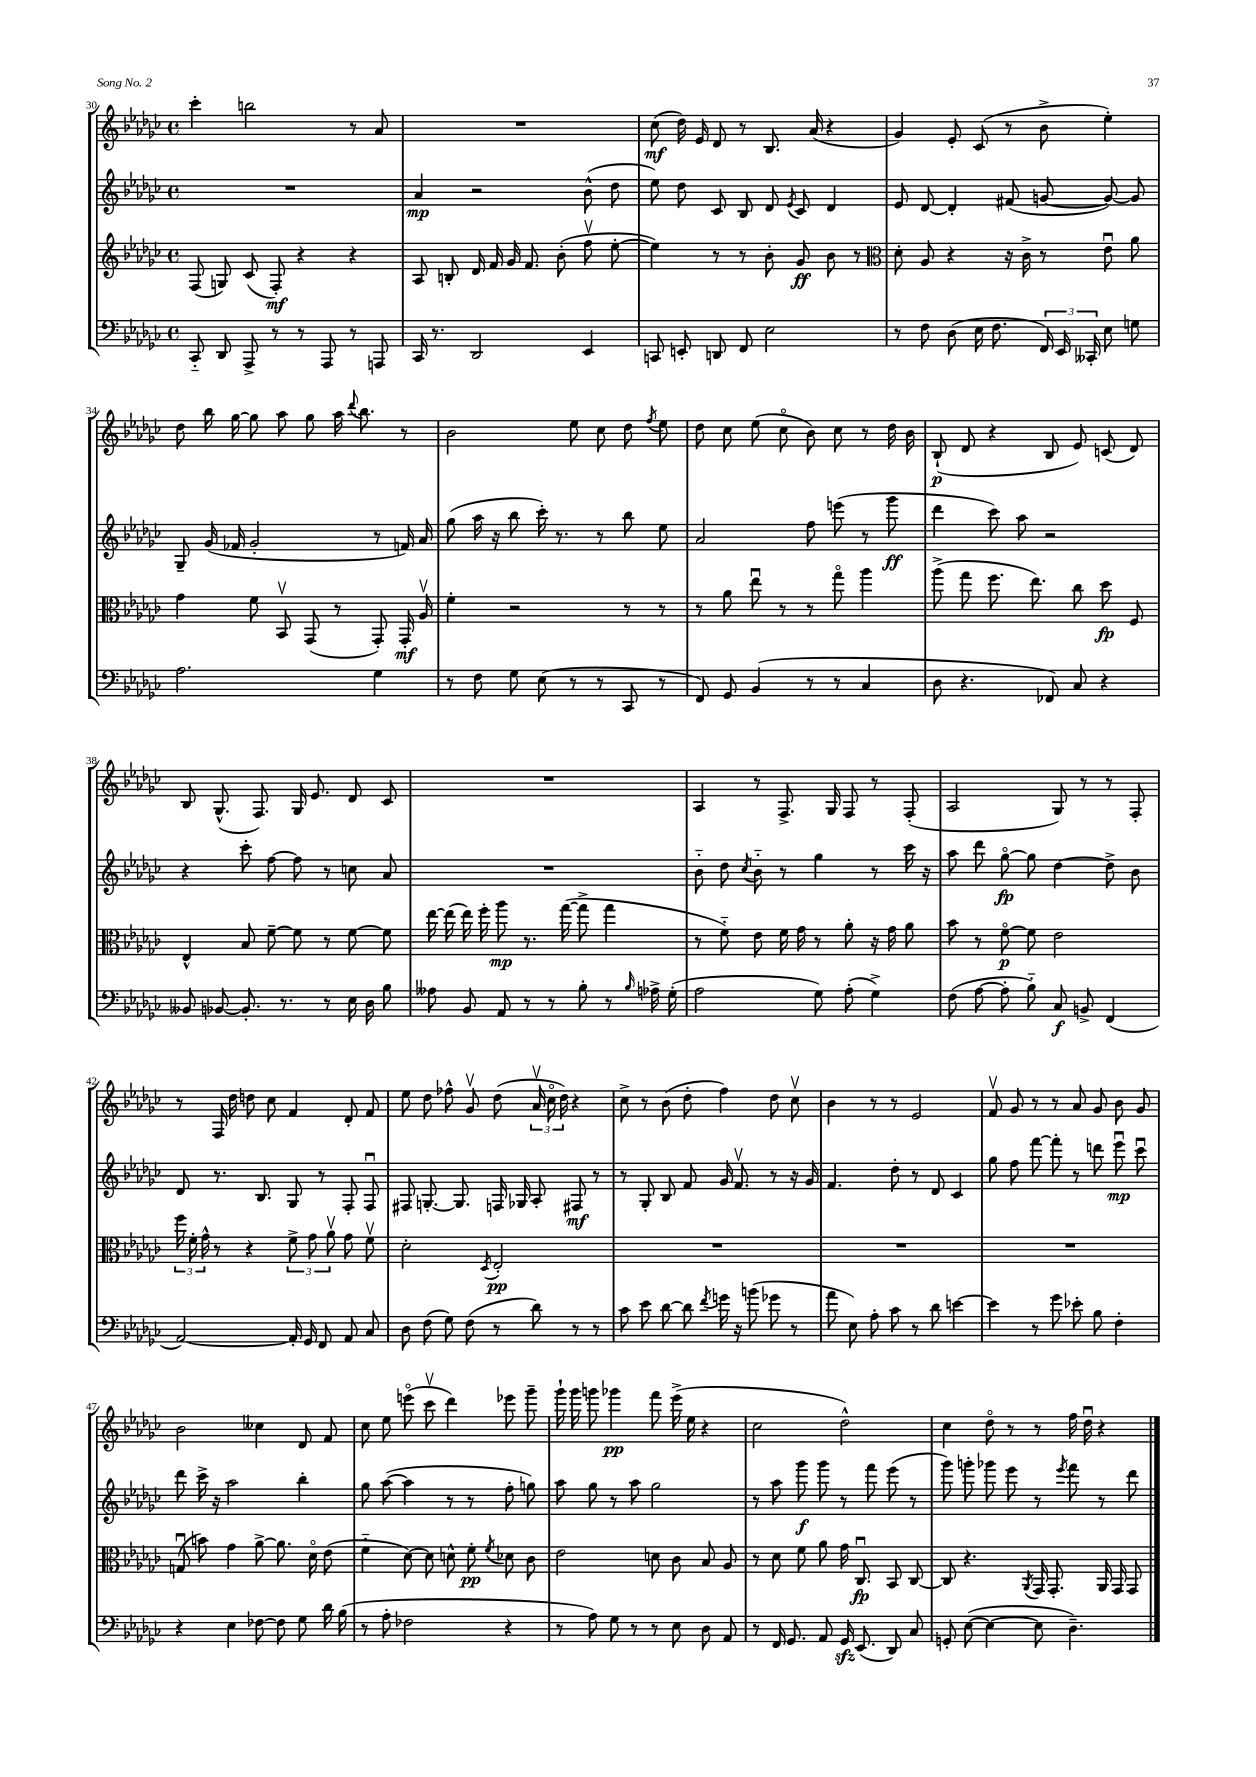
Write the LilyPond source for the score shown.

<<
\new StaffGroup <<
\new Staff = "s0" {
    \clef treble \key ges \major \defaultTimeSignature \time 4/4
    \autoBeamOff ces'''4-. b''2 r8 aes'8 |
    R1 |
    ces''8\mf( des''16) ees'16 des'8 r8 bes8. aes'16( r4 |
    ges'4) ees'8-. ces'8( r8 bes'8-> ees''4-.) |
    des''8 bes''16 ges''16~ ges''8 aes''8 ges''8 aes''16 \appoggiatura { des'''8 } bes''8. r8 |
    bes'2 ees''8 ces''8 des''8 \acciaccatura { f''8 } ees''8 |
    des''8 ces''8 ees''8( ces''8\flageolet bes'8) ces''8 r8 des''16 bes'16 |
    bes8-!\p( des'8 r4 bes8 ees'8) c'8( des'8) |
    bes8 ges8.-^( f8.) ges16 ees'8. des'8 ces'8 |
    R1 |
    aes4 r8 f8.-> ges16 f8 r8 f8-.( |
    aes2 ges8) r8 r8 f8-. |
    r8 f16 des''16 d''8 ces''8 f'4 des'8-. f'8 |
    ees''8 des''8 fes''8-^ ges'8\upbow des''8( \tuplet 3/2 { aes'16\upbow ces''16\flageolet des''16) } r4 |
    ces''8-> r8 bes'8( des''8-. f''4) des''8 ces''8\upbow |
    bes'4 r8 r8 ees'2 |
    f'8\upbow ges'8 r8 r8 aes'8 ges'8 bes'8 ges'8 |
    bes'2 ceses''4 des'8 f'8 |
    ces''8 ees''8 e'''8\flageolet( ces'''8\upbow des'''4) ees'''8 ges'''8-- |
    ges'''16-! ges'''16 g'''8 ges'''4\pp f'''8 ees'''16->( ees''16 r4 |
    ces''2 des''2-^) |
    ces''4 des''8\flageolet r8 r8 f''16 des''16\downbow r4 \bar "|." |
}
\new Staff = "s1" {
    \clef treble \key ges \major \defaultTimeSignature \time 4/4
    \autoBeamOff R1 |
    aes'4\mp r2 bes'8-^( des''8 |
    ees''8) des''8 ces'8 bes8 des'8 \acciaccatura { ees'8 } ces'8 des'4 |
    ees'8 des'8~ des'4-. fis'8( g'8~ g'8~) g'8 |
    ges8-- ges'16( fes'16 ges'2-. r8 f'16) aes'16 |
    ges''8( aes''16 r16 bes''8 ces'''16-.) r8. r8 bes''8 ees''8 |
    aes'2 f''8 e'''8( r8 ges'''8\ff |
    des'''4 ces'''8) aes''8 r2 |
    r4 ces'''8-. f''8~ f''8 r8 c''8 aes'8 |
    R1 |
    bes'8-_ des''8 \acciaccatura { ces''8 } bes'8-_ r8 ges''4 r8 ces'''16 r16 |
    aes''8 des'''8 ges''8~\flageolet\fp ges''8 des''4~ des''8-> bes'8 |
    des'8 r8. bes8. ges8 r8 f8-. f8\downbow |
    fis8 g8.~-. g8. f16 ges16 aes8-. fis8\mf r8 |
    r8 ges8-. bes8 f'8 ges'16 f'8.\upbow r8 r16 ges'16 |
    f'4. des''8-. r8 des'8 ces'4 |
    ges''8 f''8 f'''8~ f'''8-. r8 d'''8 ees'''8\downbow\mp ces'''8\downbow |
    des'''8 ces'''16-> r16 aes''2 bes''4-. |
    ges''8 aes''8~( aes''4 r8 r8 f''8-. g''8) |
    aes''8 ges''8 r8 aes''8 ges''2 |
    r8 aes''8 ges'''8\f ges'''8 r8 f'''8 ees'''8( r8 |
    ges'''8) g'''8-. ges'''8 ees'''8 r8 \acciaccatura { ees'''8 } f'''8 r8 des'''8 \bar "|." |
}
\new Staff = "s2" {
    \clef treble \key ges \major \defaultTimeSignature \time 4/4
    \autoBeamOff f8( g8) ces'8( f8-.\mf) r4 r4 |
    aes8 b8-. des'16 f'16 ges'16 f'8. bes'8-.( f''8\upbow ees''8~-. |
    ees''4) r8 r8 bes'8-. ges'8\ff bes'8 r8 |
    \clef alto des'8-. aes8 r4 r16 ces'16-> r8 ees'8\downbow aes'8 |
    ges'4 f'8 bes,8\upbow ges,8( r8 ges,8-.) ges,16-.\mf aes16\upbow |
    f'4-. r2 r8 r8 |
    r8 aes'8 ees''8\downbow r8 r8 ges''8\flageolet aes''4 |
    aes''8->( ges''8 f''8. ees''8.) ces''8 des''8\fp f8 |
    ees4-^ bes8 f'8~-- f'8 r8 f'8~ f'8 |
    ees''16~ ees''16( ees''16) f''16-. aes''8\mp r8. ges''16~( ges''8-> ges''4 |
    r8 f'8-_) ees'8 f'16 ges'16 r8 aes'8-. r16 ges'16 aes'8 |
    bes'8 r8 f'8~\flageolet\p f'8 ees'2 |
    \tuplet 3/2 { f''16 f'16-. ges'16-^ } r8 r4 \tuplet 3/2 { f'8-> ges'8 aes'8\upbow } ges'8 f'8\upbow |
    des'2-. \acciaccatura { des8 } ees2-.\pp |
    R1 |
    R1 |
    R1 |
    g8\downbow( b'8) ges'4 aes'8~-> aes'8. des'16\flageolet ees'8( |
    f'4-_ des'8~) des'8 d'8-^ f'8-.\pp \acciaccatura { f'8 } des'8 ces'8 |
    ees'2 d'8 ces'8 bes8 aes8 |
    r8 des'8 f'8 aes'8 ges'16 ces8.\downbow\fp bes,8 ces8~ |
    ces8 r4. \acciaccatura { aes,8 } ges,16 ges,8.-. aes,16 ges,16 ges,8 \bar "|." |
}
\new Staff = "s3" {
    \clef bass \key ges \major \defaultTimeSignature \time 4/4
    \autoBeamOff ces,8-_ des,8 aes,,8-> r8 r8 aes,,8 r8 a,,8 |
    ces,16 r8. des,2 ees,4 |
    c,8 e,8-. d,8 f,8 ees2 |
    r8 f8 des8( ees16 f8. \tuplet 3/2 { f,16) ees,16 ceses,16-. } ees8 g8 |
    aes2. ges4 |
    r8 f8 ges8 ees8( r8 r8 ces,8 r8 |
    f,8) ges,8 bes,4( r8 r8 ces4 |
    des8 r4. fes,8) ces8 r4 |
    beses,8 bes,8~ bes,8.-. r8. r8 ees16 des16 bes8 |
    aeses8 bes,8 aes,8 r8 r8 bes8-. r8 \grace { bes16 } aes16-> ges16-.( |
    aes2 ges8) aes8-.( ges4->) |
    f8( aes8~ aes8-. bes8-_) ces8\f b,8-> f,4( |
    aes,2~) aes,16-. ges,16 f,8 aes,8 ces8 |
    des8 f8( ges8) f8( r8 des'8) r8 r8 |
    ces'8 ees'8 des'8~ des'8 \acciaccatura { f'8 } g'16 r16 b'8( ges'8 r8 |
    aes'8 ees8) aes8-. ces'8 r8 des'8 e'4~ |
    e'4 r8 ges'8 ees'8-. bes8 f4-. |
    r4 ees4 fes8~ fes8 ges8 des'16 bes16( |
    r8 aes8-. fes2 r4 |
    r8 aes8) ges8 r8 r8 ees8 des8 aes,8 |
    r8 f,16 ges,8. aes,8 ges,16\sfz ees,8.( des,8) ces8 |
    g,8-. ees8~( ees4~ ees8 des4.--) \bar "|." |
}
>>
>>
\layout { \context { \Score currentBarNumber = #30 } }
